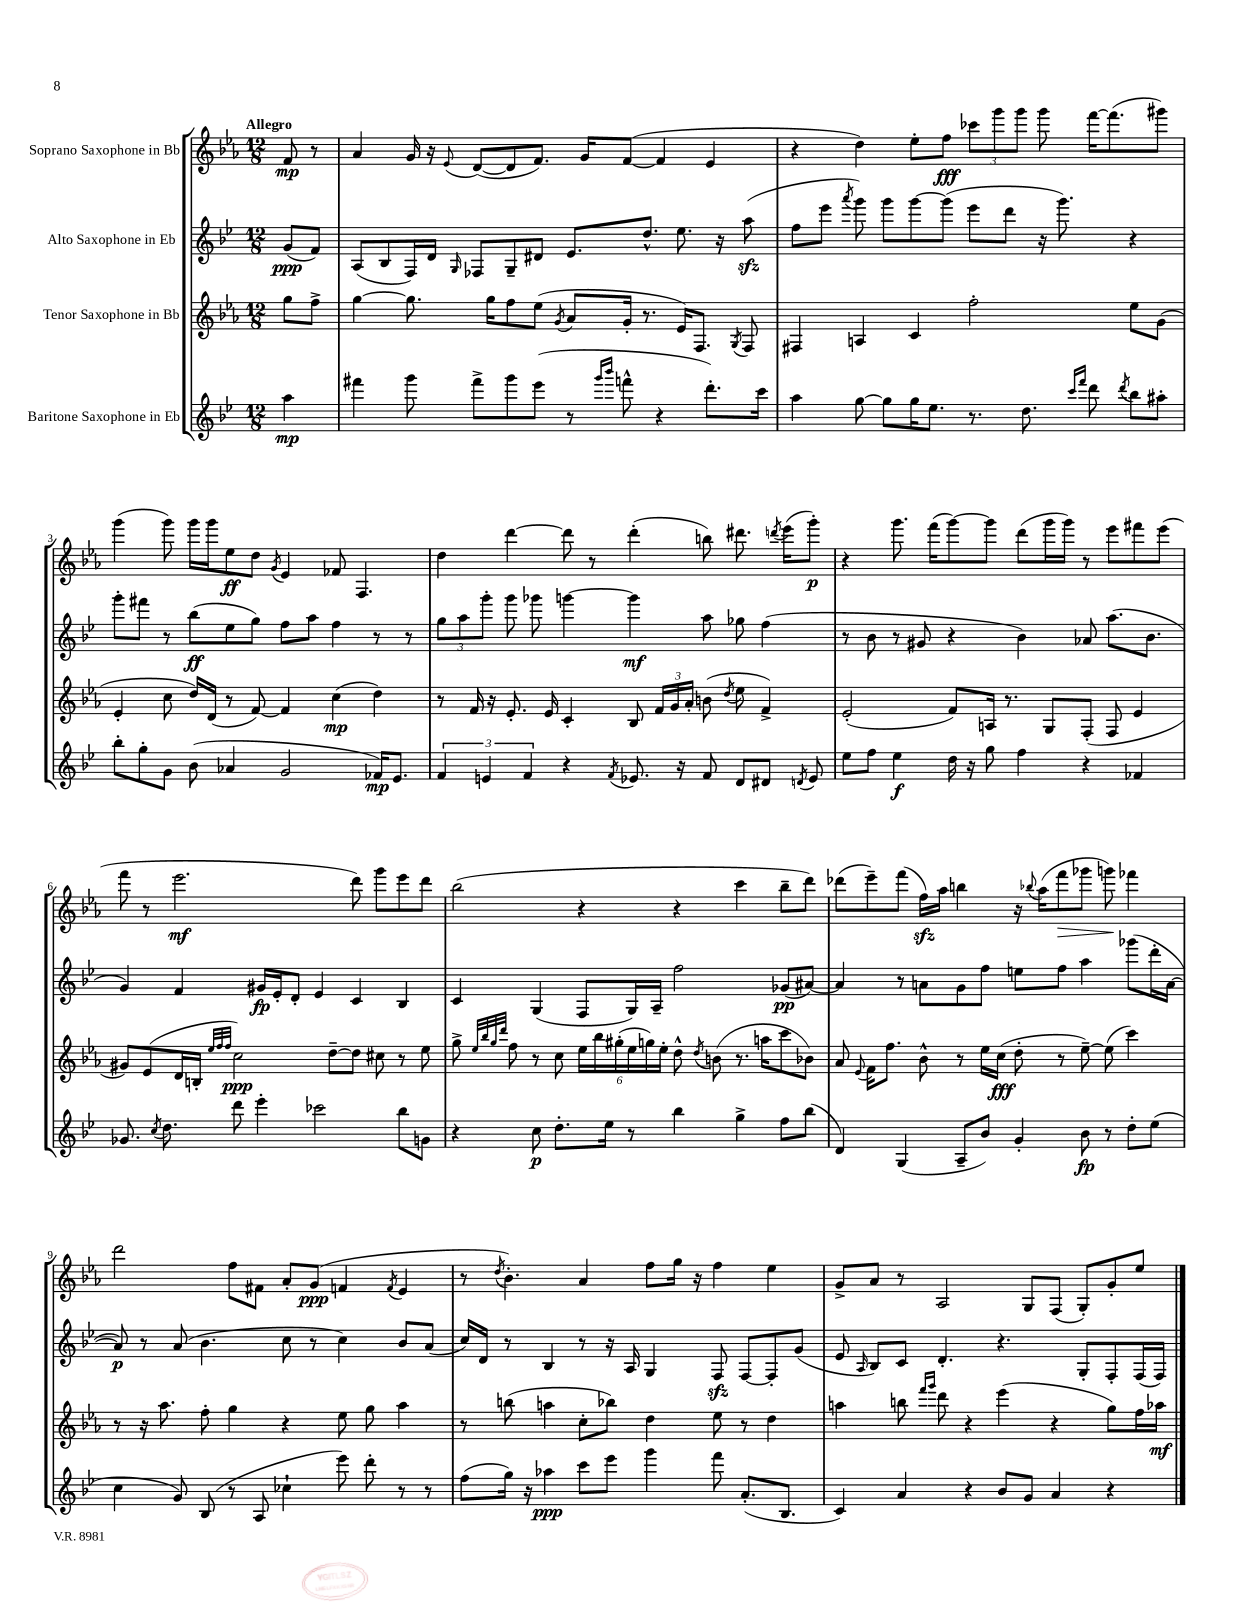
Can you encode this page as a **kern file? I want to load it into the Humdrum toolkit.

**kern	**dynam	**kern	**dynam	**kern	**dynam	**kern	**dynam
*part4	*part4	*part3	*part3	*part2	*part2	*part1	*part1
*staff4	*staff4	*staff3	*staff3	*staff2	*staff2	*staff1	*staff1
*I"Baritone Saxophone in Eb	*	*I"Tenor Saxophone in Bb	*	*I"Alto Saxophone in Eb	*	*I"Soprano Saxophone in Bb	*
*clefG2	*	*clefG2	*	*clefG2	*	*clefG2	*
*k[b-e-]	*	*k[b-e-a-]	*	*k[b-e-]	*	*k[b-e-a-]	*
*M12/8	*	*M12/8	*	*M12/8	*	*M12/8	*
=	=	=	=	=	=	=	=
!	!	!	!	!	!	!LO:TX:a:B:t=Allegro	!
4aa\	mp	8gg\L	.	(8g/L	ppp	8f/	mp
.	.	8ff^\J	.	8f/J)	.	8r	.
=1	=1	=1	=1	=1	=1	=1	=1
4fff#X\	.	[4gg\	.	(8A/L	.	4a-/	.
.	.	.	.	8B-/	.	.	.
8ggg\	.	8.gg\]	.	16F/L)	.	16g/	.
.	.	.	.	16d/JJ	.	16r	.
.	.	.	.	16qqG/	.	8qqe-/	.
8fff#^\L	.	.	.	8F-X/L	.	([8d/L	.
.	.	16gg\KL	.	.	.	.	.
8ggg\	.	8ff\	.	8G~/	.	8d/]	.
(8eee-\J	.	(8ee-\J	.	8d#X/J	.	8.f/J)	.
.	.	8qg/	.	.	.	.	.
8r	.	8a-/L	.	8.e-/L	.	.	.
.	.	.	.	.	.	16g/KL	.
16qqggg/LL	.	.	.	.	.	.	.
16qqbbb-/JJ	.	.	.	.	.	.	.
8fffn^^\	.	16g'/Jk	.	.	.	([8f/J	.
.	.	8.r	.	8.dd^^/J	.	.	.
4r	.	.	.	.	.	4f/]	.
.	.	16e-/KL)	.	8.ee-\	.	.	.
.	.	8.F/J	.	.	.	.	.
8.ddd'\L)	.	.	.	.	.	4e-/	.
.	.	.	.	16r	.	.	.
.	.	8qG/	.	.	.	.	.
.	.	8F/	.	(8aazz\	.	.	.
16ccc\Jk	.	.	.	.	.	.	.
=2	=2	=2	=2	=2	=2	=2	=2
4aa\	.	4F#X/	.	8ff\L	.	4r	.
.	.	.	.	8eee-\J	.	.	.
.	.	.	.	8qaaa/	.	.	.
[8gg\	.	4An/	.	8ggg\)	.	4dd\)	.
8gg\L]	.	.	.	8ggg\L	.	.	.
16gg\K	.	4c/	.	[8ggg\	.	8ee-'\L	.
8.ee-\J	.	.	.	.	.	.	.
.	.	.	.	(8ggg\J]	.	8ff\J	fff
8.r	.	2ff'\	.	8eee-\L	.	12ccc-X\L	.
.	.	.	.	.	.	12ggg\	.
.	.	.	.	8ddd\J	.	.	.
.	.	.	.	.	.	12ggg\J	.
8.dd\	.	.	.	.	.	.	.
.	.	.	.	16r	.	8ggg\	.
.	.	.	.	8.ggg\)	.	.	.
16qqccc/LL	.	.	.	.	.	.	.
16qqfff/JJ	.	.	.	.	.	.	.
8ddd\	.	.	.	.	.	[16fff\KL	.
.	.	.	.	.	.	(8.fff\]	.
8qddd/	.	.	.	.	.	.	.
8bb-\L	.	8ee-\L	.	4r	.	.	.
8aa#X'\J	.	(8g\J	.	.	.	8ggg#X\J)	.
!!LO:LB:g=z
=3	=3	=3	=3	=3	=3	=3	=3
8bb-'\L	.	4e-'/	.	8ggg'\L	.	(4ggg\	.
8gg'\	.	.	.	8fff#X\J	.	.	.
8g\J	.	8cc\	.	8r	.	8ggg\)	.
(8b-\	.	16dd/LL)	.	(8bb-\L	ff	16ggg\LL	.
.	.	(16d/JJ	.	.	.	16ggg\J	.
4a-X/	.	8r	.	8ee-\	.	8ee-\	ff
.	.	[8f/)	.	8gg\J)	.	8dd\J	.
.	.	.	.	.	.	8qg/	.
2g/	.	4f/]	.	8ff\L	.	4e-/	.
.	.	.	.	8aa\J	.	.	.
.	.	(4cc\	mp	4ff\	.	8f-X/	.
.	.	.	.	.	.	4.F/	.
16f-X/KL)	mp	4dd\)	.	8r	.	.	.
8.e-/J	.	.	.	.	.	.	.
.	.	.	.	8r	.	.	.
=4	=4	=4	=4	=4	=4	=4	=4
6f/	.	8r	.	12gg\L	.	4dd\	.
.	.	.	.	12aa\	.	.	.
.	.	16f/	.	.	.	.	.
6en/	.	.	.	12ggg'\J	.	.	.
.	.	16r	.	.	.	.	.
.	.	8.e-'/	.	8ggg\	.	[4ddd\	.
6f/	.	.	.	.	.	.	.
.	.	.	.	8ggg-X\	.	.	.
.	.	16e-/	.	.	.	.	.
4r	.	4c'/	.	[4gggn\	.	8ddd\]	.
.	.	.	.	.	.	8r	.
8qf/	.	.	.	.	.	.	.
8.e-X/	.	8B-/	.	4ggg\]	mf	(4ddd'\	.
.	.	24f/LL	.	.	.	.	.
.	.	24g/	.	.	.	.	.
16r	.	.	.	.	.	.	.
.	.	24a-'/JJ	.	.	.	.	.
8f/	.	(8bn\	.	8aa\	.	8bbn\)	.
.	.	8qdd/	.	.	.	.	.
8d/L	.	8ee-\	.	8gg-X\	.	8.ddd#X\	.
8d#X/J	.	4f^/)	.	(4ff\	.	.	.
.	.	.	.	.	.	8qdddn/	.
.	.	.	.	.	.	(16eee-\KL	.
8qdn/	.	.	.	.	.	.	.
8e-/	.	.	.	.	.	8ggg'\J)	p
=5	=5	=5	=5	=5	=5	=5	=5
8ee-\L	.	(2e-'/	.	8r	.	4r	.
8ff\J	.	.	.	8b-\	.	.	.
4ee-\	f	.	.	8r	.	8.ggg\	.
.	.	.	.	8g#X/	.	.	.
.	.	.	.	.	.	(16fff\KL	.
16dd\	.	8f/L)	.	4r	.	[8ggg\)	.
16r	.	.	.	.	.	.	.
8gg\	.	16An/Jk	.	.	.	8ggg\J]	.
.	.	8.r	.	.	.	.	.
4ff\	.	.	.	4b-\)	.	(8ddd\L	.
.	.	8G/L	.	.	.	16ggg\L	.
.	.	.	.	.	.	16ggg\JJ)	.
4r	.	(8F'/J	.	8a-X/	.	8r	.
.	.	8F/	.	(8.aa\L	.	8eee-\L	.
4f-X/	.	4e-/	.	.	.	8fff#X\	.
.	.	.	.	8.b-\J	.	.	.
.	.	.	.	.	.	(8eee-\J	.
!!LO:LB:g=z
=6	=6	=6	=6	=6	=6	=6	=6
8.g-X/	.	8g#X/L)	.	4g/)	.	8fff\	.
.	.	(8e-/	.	.	.	8r	.
8qcc/	.	.	.	.	.	.	.
8.dd\	.	.	.	.	.	.	.
.	.	16d/L	.	4f/	.	2.eee-\	mf
.	.	16Bn'/JJ	.	.	.	.	.
.	.	32qqee-/LLL	.	.	.	.	.
.	.	32qqff/	.	.	.	.	.
.	.	32qqff/JJJ	.	.	.	.	.
8ddd\	.	2cc\)	ppp	.	.	.	.
4eee-'\	.	.	.	16g#X/LL	fp	.	.
.	.	.	.	16e-'/J	.	.	.
.	.	.	.	8d'/J	.	.	.
2ccc-X\	.	.	.	4e-/	.	.	.
.	.	[8dd~\L	.	.	.	.	.
.	.	8dd\J]	.	4c/	.	8ddd\)	.
.	.	8cc#X\	.	.	.	8ggg\L	.
8bb-\L	.	8r	.	4B-/	.	8eee-\	.
8gn\J	.	8ee-\	.	.	.	8ddd\J	.
=7	=7	=7	=7	=7	=7	=7	=7
4r	.	8gg^\	.	4c/	.	(2bb-\	.
.	.	32qqee-/LLL	.	.	.	.	.
.	.	32qqbb-/	.	.	.	.	.
.	.	32qqgg/	.	.	.	.	.
.	.	32qqddd/JJJ	.	.	.	.	.
.	.	8ff\	.	.	.	.	.
8cc\	p	8r	.	(4G/	.	.	.
8.dd'\L	.	8cc\	.	.	.	.	.
.	.	24ee-\LL	.	8F/L	.	4r	.
.	.	24bb-\	.	.	.	.	.
16ee-\Jk	.	.	.	.	.	.	.
.	.	(24gg#X'\	.	.	.	.	.
8r	.	24ee-\	.	16G/L)	.	.	.
.	.	24ggn\)	.	.	.	.	.
.	.	.	.	16A~/JJ	.	.	.
.	.	24ee-'\JJ	.	.	.	.	.
4bb-\	.	8dd^^\	.	2ff\	.	4r	.
.	.	8qdd/	.	.	.	.	.
.	.	(8bn\	.	.	.	.	.
4gg^\	.	8.r	.	.	.	4ccc\	.
.	.	16aan\KL	.	.	.	.	.
8ff\L	.	8ccc\	.	(8g-X/L	pp	8bb-~\L	.
(8bb-\J	.	8b-X\J)	.	[8a#X/J)	.	8ddd\J)	.
=8	=8	=8	=8	=8	=8	=8	=8
4d/)	.	8a-/	.	4a#/]	.	(8ddd-X\L	.
.	.	8qqe-/	.	.	.	.	.
.	.	16f\KL	.	.	.	8eee-~\)	.
.	.	8.ff\J	.	.	.	.	.
(4G/	.	.	.	8r	.	(8fff\J	.
.	.	8b-^^\	.	8an\L	.	16ffzz\LL)	.
.	.	.	.	.	.	16aa-\JJ	.
8A~/L	.	8r	.	8g\	.	4bbn\	.
8b-/J)	.	16ee-\LL	.	8ff\J	.	.	.
.	.	(16cc\JJ	fff	.	.	.	.
4g'/	.	8dd'\	.	8een\L	.	16r	.
.	.	.	.	.	.	8qqbb-X/	.
.	.	.	.	.	.	(16aa-\KL	.
!	!	!	!	!	!	!	!LO:HP:b
.	.	8r	.	8ff\J	.	8fff\	>
8b-\	fp	[8ee-~\)	.	4aa\	.	8ggg-X\J	.
8r	.	(8ee-\]	.	.	.	8gggn\)	.
8dd'\L	.	4ccc\)	.	(8ggg-X\L	.	4fff-X\	]
(8ee-\J	.	.	.	16ddd'\L	.	.	.
.	.	.	.	[16a\JJ	.	.	.
!!LO:LB:g=z
=9	=9	=9	=9	=9	=9	=9	=9
4cc\	.	8r	.	8a/])	p	2ddd\	.
.	.	16r	.	8r	.	.	.
.	.	8.aa-\	.	.	.	.	.
8g/)	.	.	.	(8a/	.	.	.
(8B-/	.	8ff'\	.	4.b-\	.	.	.
8r	.	4gg\	.	.	.	8ff\L	.
8A/	.	.	.	.	.	8f#X\J	.
4cc-X`\	.	4r	.	8cc\	.	8a-'/L	.
.	.	.	.	8r	.	(8g/J	ppp
8eee-\)	.	8ee-\	.	4cc\)	.	4fn/	.
8ddd'\	.	8gg\	.	.	.	.	.
.	.	.	.	.	.	8qf/	.
8r	.	4aa-\	.	8b-/L	.	4e-/	.
8r	.	.	.	(8a/J	.	.	.
=10	=10	=10	=10	=10	=10	=10	=10
(8ff\L	.	8r	.	16cc/LL)	.	8r	.
.	.	.	.	16d/JJ	.	.	.
.	.	.	.	.	.	8qdd/	.
16gg\Jk)	.	(8bbn\	.	8r	.	4.b-'\)	.
16r	.	.	.	.	.	.	.
4aa-X\	ppp	4aan\	.	4B-/	.	.	.
8ccc\L	.	8cc'\L	.	8r	.	4a-/	.
8eee-\J	.	8bb-X\J)	.	16r	.	.	.
.	.	.	.	16A/	.	.	.
4ggg\	.	4dd\	.	4G/	.	8ff\L	.
.	.	.	.	.	.	16gg\Jk	.
.	.	.	.	.	.	16r	.
8fff\	.	8ee-\	.	8Fzz/	.	4ff\	.
(8.a'/L	.	8r	.	[8F/L	.	.	.
.	.	4dd\	.	8F'/]	.	4ee-\	.
8.B-/J	.	.	.	.	.	.	.
.	.	.	.	(8g/J	.	.	.
=11	=11	=11	=11	=11	=11	=11	=11
4c/)	.	4aan\	.	8e-/	.	8g^/L	.
.	.	.	.	16qqA/	.	.	.
.	.	.	.	8B-/L)	.	8a-/J	.
4a/	.	8bbn\	.	8c/J	.	8r	.
.	.	16qqfff/LL	.	.	.	.	.
.	.	16qqggg/JJ	.	.	.	.	.
.	.	8ddd\	.	4.d'/	.	2A-/	.
4r	.	4r	.	.	.	.	.
8b-/L	.	(4eee-\	.	4.r	.	.	.
8g/J	.	.	.	.	.	8G/L	.
4a/	.	4r	.	.	.	(8F/J	.
.	.	.	.	8G'/L	.	8G'/L)	.
4r	.	8gg\L)	.	8F'/	.	8g'/	.
.	.	16ff\L	.	(16F/L	.	8ee-/J	.
.	.	16aa-X\JJ	mf	16F/JJ)	.	.	.
==	==	==	==	==	==	==	==
*-	*-	*-	*-	*-	*-	*-	*-
